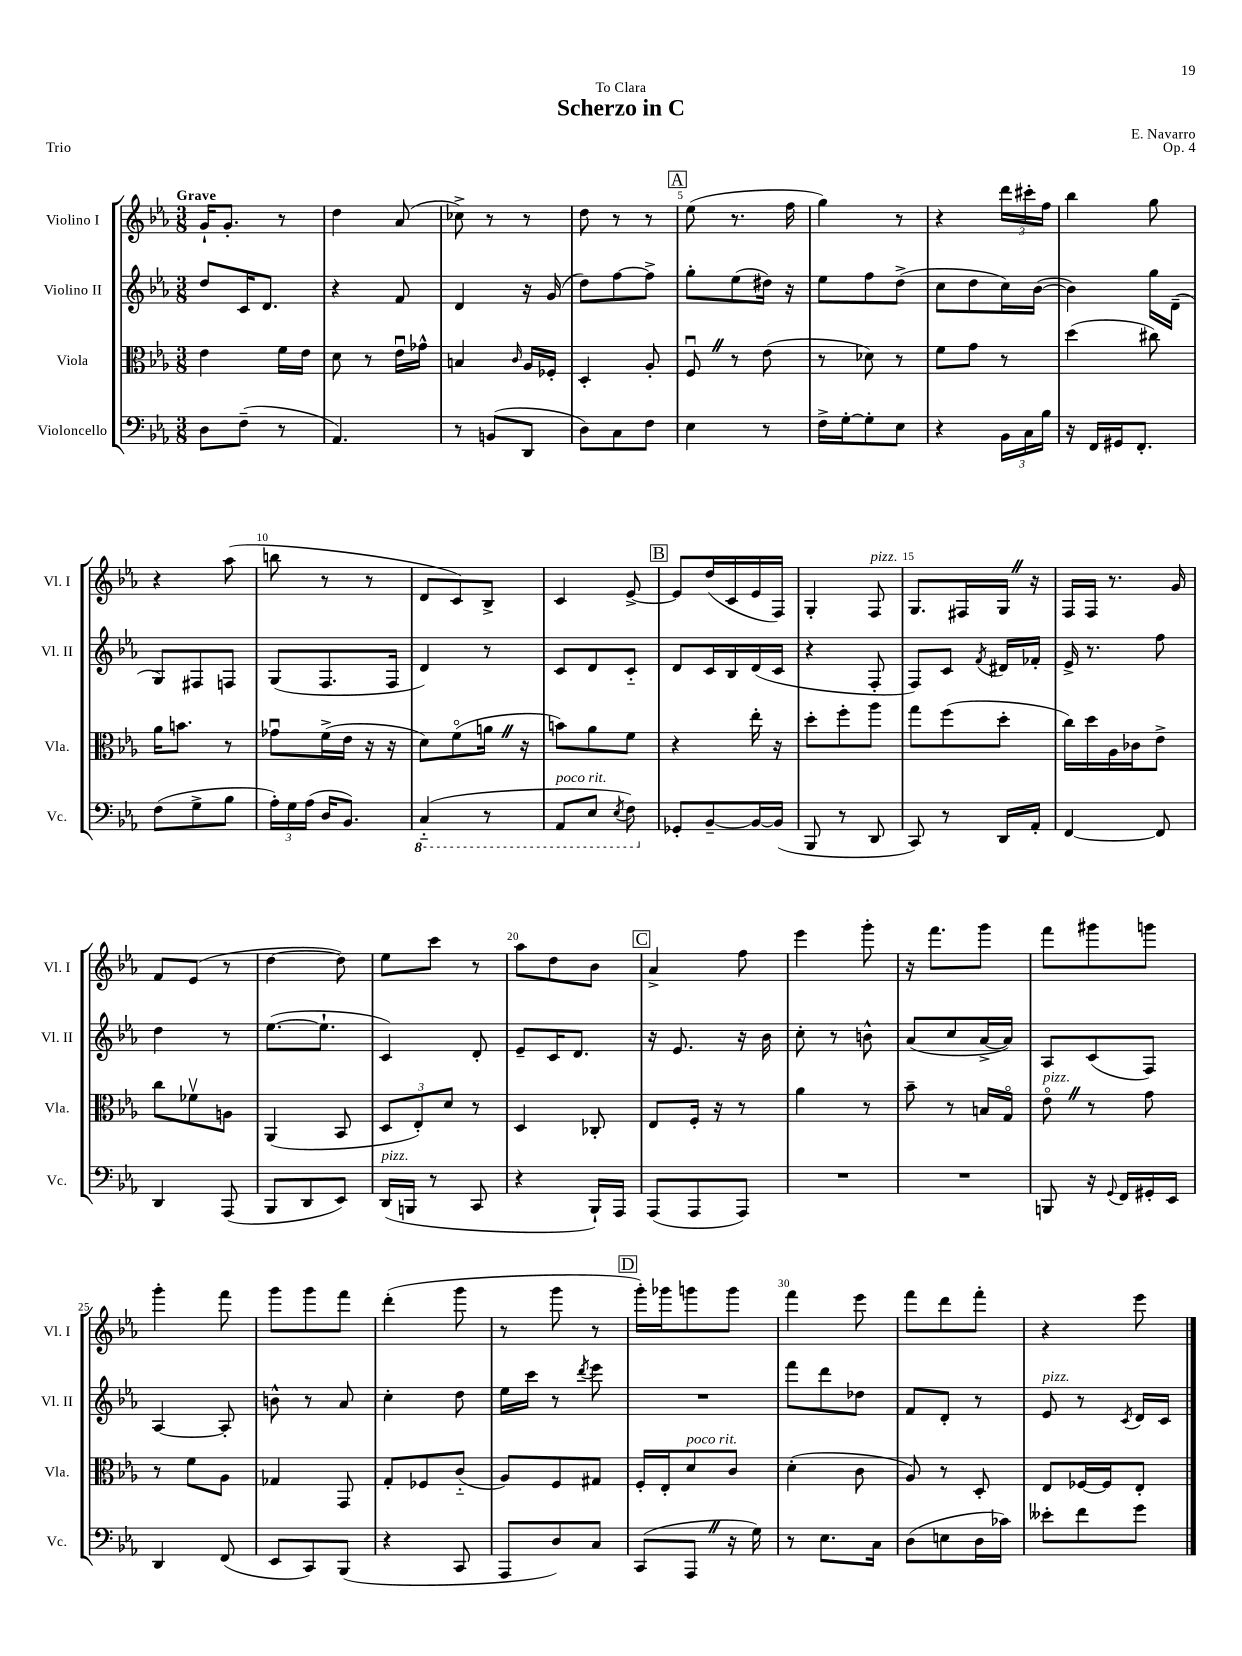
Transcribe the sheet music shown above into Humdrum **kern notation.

**kern	**kern	**kern	**kern
*staff4	*staff3	*staff2	*staff1
*clefF4	*clefC3	*clefG2	*clefG2
*k[b-e-a-]	*k[b-e-a-]	*k[b-e-a-]	*k[b-e-a-]
*M3/8	*M3/8	*M3/8	*M3/8
8D	4e-	8dd	16g`
.	.	.	8.g'
(8F~	.	16c	.
.	.	8.d	.
8r	16f	.	8r
.	16e-	.	.
=	=	=	=
4.AA-)	8d	4r	4dd
.	8r	.	.
.	16e-u	8f	(8a-
.	16g-^^	.	.
=	=	=	=
8r	4B	4d	8cc-^)
(8BB	.	.	8r
.	16qqc	.	.
8DD	16A-	16r	8r
.	16F-'	(16g	.
=	=	=	=
8D)	4D'	8dd)	8dd
8C	.	[8ff	8r
8F	8A-'	8ff^]	8r
=	=	=	=
4E-	8Fu	8gg'	(8ee-
.	8r	(8ee-	8.r
8r	(8e-	16dd#)	.
.	.	16r	16ff
=	=	=	=
16F^	8r	8ee-	4gg)
[16G'	.	.	.
8G']	8d-)	8ff	.
8E-	8r	(8dd^	8r
=	=	=	=
4r	8f	8cc	4r
.	8g	8dd	.
24BB-	8r	16cc)	24ddd
24C	.	.	24ccc#'
.	.	([16b-	.
24B-	.	.	24ff
=	=	=	=
16r	(4dd	4b-])	4bb-
16FF	.	.	.
16GG#	.	.	.
8.FF'	.	.	.
.	8cc#)	16gg	8gg
.	.	(16d~	.
=	=	=	=
(8F	16a-	8G)	4r
.	8.b	.	.
8G^	.	8F#	.
8B-	8r	8F	(8aa-
=	=	=	=
24A-')	8g-u	(8G	8bb
24G	.	.	.
(24A-	.	.	.
16D	(16f^	8.F	8r
8.BB-)	16e-	.	.
.	16r	.	8r
.	16r	16F	.
=	=	=	=
(4CC'~	8d)	4d)	8d
.	(8fo	.	8c)
8r	16a	8r	8B-^
.	16r	.	.
=	=	=	=
8AAA-	8b)	8c	4c
8EE-	8a-	8d	.
8qEE-	.	.	.
8FF)	8f	8c'~	[8e-^
=	=	=	=
8GG-'	4r	8d	8e-]
[8BB-~	.	16c	(16dd
.	.	16B-	16c
16BB-_	16ee-'	(16d	16e-
(16BB-]	16r	16c	16F)
=	=	=	=
8BBB-	8dd'	4r	4G'
8r	8ff'	.	.
8DD	8aa-	8F'	8F
=	=	=	=
8CC)	8gg	8F)	8.G
8r	(8ff	8c	.
.	.	.	16F#
.	.	8qf	.
16DD	8dd'	16d#	16G
16AA-'	.	16f-'	16r
=	=	=	=
[4FF	16cc)	16e-^	16F
.	16dd	8.r	16F
.	16A-	.	8.r
.	16c-	.	.
8FF]	8e-^	8ff	.
.	.	.	16g
=	=	=	=
4DD	8cc	4dd	8f
.	8f-v	.	(8e-
(8AAA-	8A	8r	8r
=	=	=	=
8BBB-	(4AA-	([8.ee-	[4dd
8DD	.	.	.
.	.	8.ee-`]	.
8EE-)	8BB-	.	8dd])
=	=	=	=
(16DD	12D	4c)	8ee-
16BBB	.	.	.
.	12E-')	.	.
8r	.	.	8ccc
.	12d	.	.
8CC	8r	8d'	8r
=	=	=	=
4r	4D	8e-~	8aa-
.	.	16c	8dd
.	.	8.d	.
16BBB-`)	8C-'	.	8b-
16AAA-	.	.	.
=	=	=	=
(8AAA-	8E-	16r	4a-^
.	.	8.e-	.
8AAA-	16F'	.	.
.	16r	.	.
8AAA-)	8r	16r	8ff
.	.	16b-	.
=	=	=	=
4.r	4a-	8cc'	4eee-
.	.	8r	.
.	8r	8b^^	8ggg'
=	=	=	=
4.r	8b-~	(8a-	16r
.	.	.	8.fff
.	8r	8cc	.
.	16B	[16a-^	8ggg
.	16Go	16a-])	.
=	=	=	=
8BBB	8e-o	8A-	8fff
16r	8r	(8c	8ggg#
8qqGG	.	.	.
16FF	.	.	.
16GG#'	8g	8F)	8ggg
16EE-	.	.	.
=	=	=	=
4DD	8r	[4A-	4ggg'
.	8f	.	.
(8FF	8A-	8A-']	8fff
=	=	=	=
8EE-	4G-	8b^^	8ggg
8CC)	.	8r	8ggg
(8BBB-	8GG	8a-	8fff
=	=	=	=
4r	8G'	4cc'	(4ddd'
.	8F-	.	.
8CC	(8c'~	8dd	8ggg
=	=	=	=
8AAA-	8A-)	16ee-	8r
.	.	16ccc	.
8D)	8F	8r	8ggg
.	.	8qddd	.
8C	8G#	8eee-	8r
=	=	=	=
(8CC	16F'	4.r	16ggg')
.	16E-'	.	16ggg-
8AAA-	8d	.	8ggg
16r	8c	.	8ggg
16G)	.	.	.
=	=	=	=
8r	(4d'	8fff	4fff
8.E-	.	8ddd	.
.	8c	8dd-	8eee-
16C	.	.	.
=	=	=	=
(8D	8A-)	8f	8fff
8E	8r	8d'	8ddd
16D	8D'	8r	8fff'
16c-)	.	.	.
=	=	=	=
8e--'	8E-	8e-	4r
8f	[16F-	8r	.
.	16F-]	.	.
.	.	8qc	.
8g	8E-'	16d	8eee-
.	.	16c	.
==	==	==	==
*-	*-	*-	*-
